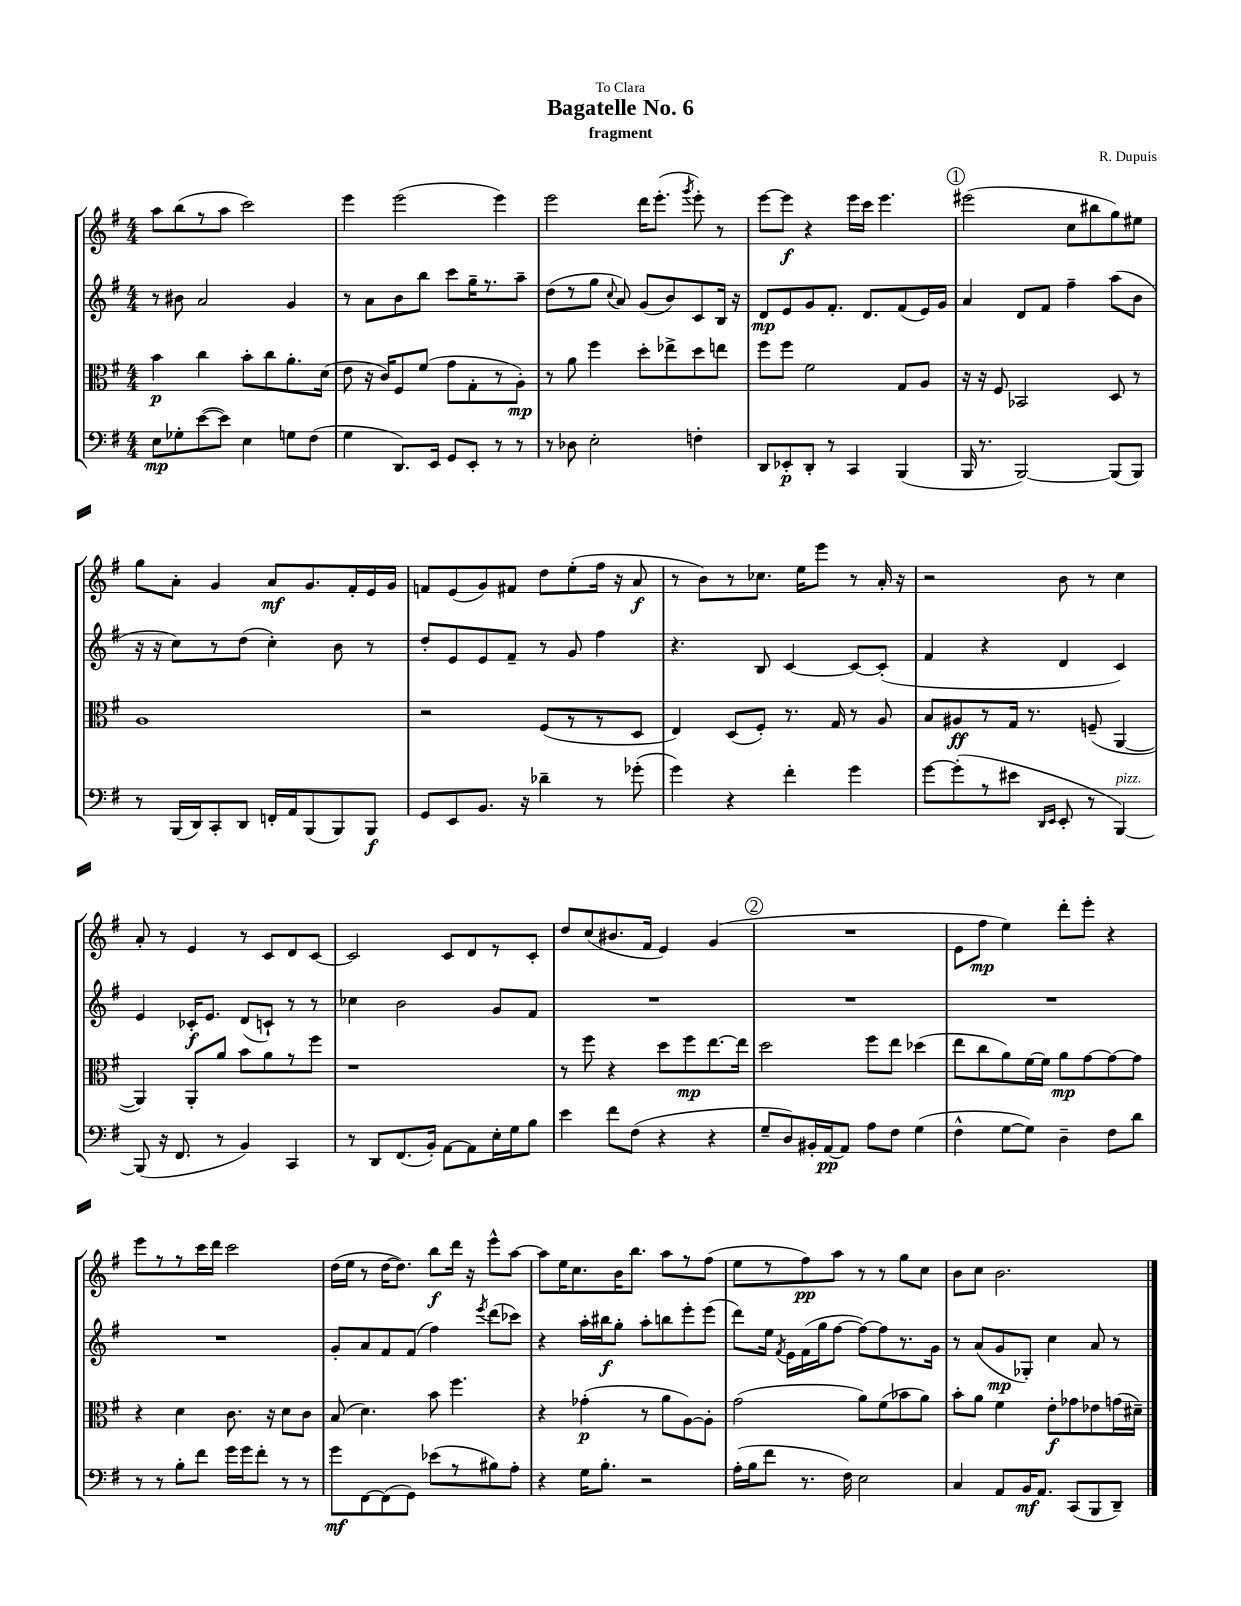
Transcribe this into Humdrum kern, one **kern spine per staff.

**kern	**dynam	**kern	**dynam	**kern	**dynam	**kern	**dynam
*part4	*part4	*part3	*part3	*part2	*part2	*part1	*part1
*staff4	*staff4	*staff3	*staff3	*staff2	*staff2	*staff1	*staff1
*clefF4	*	*clefC3	*	*clefG2	*	*clefG2	*
*k[f#]	*	*k[f#]	*	*k[f#]	*	*k[f#]	*
*M4/4	*	*M4/4	*	*M4/4	*	*M4/4	*
=1	=1	=1	=1	=1	=1	=1	=1
8E\L	mp	4b\	p	8r	.	8aa\L	.
8G-X'\	.	.	.	8b#X\	.	(8bb\	.
([8e\	.	4cc\	.	2a/	.	8r	.
8e\J])	.	.	.	.	.	8aa\J	.
4E\	.	8b'\L	.	.	.	2ccc\)	.
.	.	8cc\	.	.	.	.	.
8Gn\L	.	8.a'\	.	4g/	.	.	.
(8F#\J	.	.	.	.	.	.	.
.	.	(16d\Jk	.	.	.	.	.
=2	=2	=2	=2	=2	=2	=2	=2
4G\	.	8e\	.	8r	.	4eee\	.
.	.	16r	.	8a\L	.	.	.
.	.	16c/KL)	.	.	.	.	.
8.DD/L)	.	8F#/	.	8b\	.	(2eee\	.
.	.	(8f#/J	.	8bb\J	.	.	.
16EE/Jk	.	.	.	.	.	.	.
8GG/L	.	8g\L	.	8ccc\L	.	.	.
8EE'/J	.	8G'\	.	16gg~\K	.	.	.
.	.	.	.	8.r	.	.	.
8r	.	8r	.	.	.	4eee\)	.
8r	.	8A'\J)	mp	8aa~\J	.	.	.
=3	=3	=3	=3	=3	=3	=3	=3
8r	.	8r	.	(8dd\L	.	2eee\	.
8D-X\	.	8a\	.	8r	.	.	.
2E'\	.	4ff#\	.	8gg\J	.	.	.
.	.	.	.	8qqcc/	.	.	.
.	.	.	.	8a/)	.	.	.
.	.	8dd'\L	.	(8g/L	.	16ddd\KL	.
.	.	.	.	.	.	(8.eee'\J	.
.	.	8ee-X^\	.	8b/)	.	.	.
.	.	.	.	.	.	8qggg/	.
4Fn'\	.	8dd\	.	8c/	.	8eee'\)	.
.	.	8een\J	.	16B/Jk	.	8r	.
.	.	.	.	16r	.	.	.
=4	=4	=4	=4	=4	=4	=4	=4
8DD/L	.	8ff#\L	.	8d/L	mp	[8eee\L	.
8EE-X'/	p	8ff#\J	.	8e/	.	8eee\J]	f
8DD'/J	.	2f#\	.	8g/	.	4r	.
8r	.	.	.	8.f#'/J	.	.	.
4CC/	.	.	.	.	.	16eee\LL	.
.	.	.	.	8.d/L	.	16ccc\JJ	.
.	.	.	.	.	.	4.eee\	.
(4BBB/	.	8G/L	.	(8f#/	.	.	.
.	.	8A/J	.	16e/L)	.	.	.
.	.	.	.	16g/JJ	.	.	.
!!LO:REH:place=s1:t=1
=5	=5	=5	=5	=5	=5	=5	=5
16BBB/	.	16r	.	4a/	.	(2eee#X\	.
8.r	.	16r	.	.	.	.	.
.	.	8F#/	.	.	.	.	.
[2BBB/)	.	2BB-X/	.	8d/L	.	.	.
.	.	.	.	8f#/J	.	.	.
.	.	.	.	4ff#~\	.	8cc\L	.
.	.	.	.	.	.	8bb#X\	.
(8BBB/L]	.	8D/	.	(8aa\L	.	8gg\)	.
8BBB/J)	.	8r	.	8b\J	.	8ee#X\J	.
!!LO:LB:g=z
=6	=6	=6	=6	=6	=6	=6	=6
8r	.	1A	.	16r	.	8gg\L	.
.	.	.	.	16r	.	.	.
(16BBB/LL	.	.	.	8cc\L)	.	8a'\J	.
16DD/J)	.	.	.	.	.	.	.
8CC'/	.	.	.	8r	.	4g/	.
8DD/J	.	.	.	(8dd\J	.	.	.
16FFn'/LL	.	.	.	4cc'\)	.	8a/L	mf
16AA/J	.	.	.	.	.	.	.
(8BBB/	.	.	.	.	.	8.g/	.
8BBB/)	.	.	.	8b\	.	.	.
.	.	.	.	.	.	16f#'/L	.
8BBB/J	f	.	.	8r	.	16e/	.
.	.	.	.	.	.	16g/JJ	.
=7	=7	=7	=7	=7	=7	=7	=7
8GG/L	.	2r	.	8dd'/L	.	8fn/L	.
8EE/	.	.	.	8e/	.	(8e/	.
8.BB/J	.	.	.	8e/	.	8g/)	.
.	.	.	.	8f#~/J	.	8f#X/J	.
16r	.	.	.	.	.	.	.
4d-X~\	.	(8F#/L	.	8r	.	8dd\L	.
.	.	8r	.	8g/	.	(8ee'\	.
8r	.	8r	.	4ff#\	.	16ff#\Jk	.
.	.	.	.	.	.	16r	.
(8g-X'\	.	8D/J	.	.	.	8a/	f
=8	=8	=8	=8	=8	=8	=8	=8
4g\)	.	4E/)	.	4.r	.	8r	.
.	.	.	.	.	.	8b\L)	.
4r	.	(8D/L	.	.	.	8r	.
.	.	8F#'/J)	.	8B/	.	8.cc-X\J	.
4f#'\	.	8.r	.	[4c/	.	.	.
.	.	.	.	.	.	16ee\KL	.
.	.	.	.	.	.	8eee\J	.
.	.	16G/	.	.	.	.	.
4g\	.	8r	.	8c/L_	.	8r	.
.	.	8A/	.	(8c'/J]	.	16a'/	.
.	.	.	.	.	.	16r	.
=9	=9	=9	=9	=9	=9	=9	=9
[8g\L	.	8B/L	.	4f#/	.	2r	.
(8g'\]	.	8A#X/	ff	.	.	.	.
8r	.	8r	.	4r	.	.	.
8e#X\J	.	16G/Jk	.	.	.	.	.
.	.	8.r	.	.	.	.	.
16qqDD/LL	.	.	.	.	.	.	.
16qqEE/JJ	.	.	.	.	.	.	.
8EE'/	.	.	.	4d/	.	8b\	.
8r	.	(8Fn~/	.	.	.	8r	.
!LO:TX:a:i:t=pizz.	!	!	!	!	!	!	!
[4BBB/)	.	[4AA/	.	4c/)	.	4cc\	.
!!LO:LB:g=z
=10	=10	=10	=10	=10	=10	=10	=10
(8BBB/]	.	4AA/])	.	4e/	.	8a'/	.
16r	.	.	.	.	.	8r	.
8.FF#/	.	.	.	.	.	.	.
.	.	8AA'/L	.	16c-X'/KL	f	4e/	.
.	.	.	.	8.e/J	.	.	.
8r	.	8a/J	.	.	.	.	.
4BB/)	.	8b\L	.	(8d/L	.	8r	.
.	.	8a\	.	8cn`/J)	.	8c/L	.
4CC/	.	8r	.	8r	.	8d/	.
.	.	8ff#\J	.	8r	.	[8c/J	.
=11	=11	=11	=11	=11	=11	=11	=11
8r	.	1r	.	4cc-X\	.	2c/]	.
8DD/L	.	.	.	.	.	.	.
(8.FF#/	.	.	.	2b\	.	.	.
16BB'/Jk)	.	.	.	.	.	.	.
[8AA\L	.	.	.	.	.	8c/L	.
8AA\]	.	.	.	.	.	8d/	.
16E'\L	.	.	.	8g/L	.	8r	.
16G\J	.	.	.	.	.	.	.
8B\J	.	.	.	8f#/J	.	8c'/J	.
=12	=12	=12	=12	=12	=12	=12	=12
4e\	.	8r	.	1r	.	8dd/L	.
.	.	8ff#\	.	.	.	(8cc/	.
8f#\L	.	4r	.	.	.	8.b#X/	.
(8F#\J	.	.	.	.	.	.	.
.	.	.	.	.	.	16f#/Jk	.
4r	.	8dd\L	.	.	.	4e/)	.
.	.	8ff#\	mp	.	.	.	.
4r	.	[8.ee\	.	.	.	(4g/	.
.	.	16ee\Jk]	.	.	.	.	.
!!LO:REH:place=s1:t=2
=13	=13	=13	=13	=13	=13	=13	=13
8G~/L	.	2dd\	.	1r	.	1r	.
8D/)	.	.	.	.	.	.	.
16BB#X'/L	.	.	.	.	.	.	.
[16AA/J	pp	.	.	.	.	.	.
8AA/J]	.	.	.	.	.	.	.
8A\L	.	8ff#\L	.	.	.	.	.
8F#\J	.	8ee\J	.	.	.	.	.
(4G\	.	(4dd-X\	.	.	.	.	.
=14	=14	=14	=14	=14	=14	=14	=14
4F#^^\	.	8ee\L	.	1r	.	8e\L	.
.	.	8cc\	.	.	.	8ff#\J	mp
[8G\L	.	8a\)	.	.	.	4ee\)	.
8G\J])	.	[16f#\L	.	.	.	.	.
.	.	16f#\JJ]	.	.	.	.	.
4D~\	.	8a\L	mp	.	.	8ddd'\L	.
.	.	[8g\	.	.	.	8eee'\J	.
8F#\L	.	8g\_	.	.	.	4r	.
8d\J	.	8g\J]	.	.	.	.	.
!!LO:LB:g=z
=15	=15	=15	=15	=15	=15	=15	=15
8r	.	4r	.	1r	.	8eee\L	.
8r	.	.	.	.	.	8r	.
8B'\L	.	4d\	.	.	.	8r	.
8f#\J	.	.	.	.	.	16ccc\L	.
.	.	.	.	.	.	16ddd\JJ	.
16g\LL	.	8.c\	.	.	.	2ccc\	.
16g\J	.	.	.	.	.	.	.
8f#'\J	.	.	.	.	.	.	.
.	.	16r	.	.	.	.	.
8r	.	8d\L	.	.	.	.	.
8r	.	8c\J	.	.	.	.	.
=16	=16	=16	=16	=16	=16	=16	=16
8g\L	mf	(8B/	.	8g'/L	.	(16dd\LL	.
.	.	.	.	.	.	16ee\JJ	.
[8FF#\	.	4.d\)	.	8a/	.	8r	.
(8FF#\]	.	.	.	8f#/	.	[16dd\KL	.
.	.	.	.	.	.	8.dd\J])	.
8GG\J)	.	.	.	(8f#/J	.	.	.
(8e-X\L	.	8b\	.	4ff#\)	.	8bb\L	f
8r	.	4.ff#\	.	.	.	16ddd\Jk	.
.	.	.	.	.	.	16r	.
.	.	.	.	8qeee/	.	.	.
8B#X\)	.	.	.	(8ddd\L	.	8eee^^\L	.
8A'\J	.	.	.	8ccc-X\J)	.	[8aa\J	.
=17	=17	=17	=17	=17	=17	=17	=17
4r	.	4r	.	4r	.	8aa\L]	.
.	.	.	.	.	.	16ee\K	.
.	.	.	.	.	.	8.cc\	.
16G\KL	.	(4g-X'\	p	16aa'\LL	.	.	.
8.B'\J	.	.	.	16bb#X\J	f	.	.
.	.	.	.	8gg'\J	.	16b\K	.
.	.	.	.	.	.	8.bb\J	.
2r	.	8r	.	8aa'\L	.	.	.
.	.	8a\L	.	8bbn\	.	8aa\L	.
.	.	[8A\)	.	8eee'\	.	8r	.
.	.	8A'\J]	.	(8eee\J	.	(8ff#\J	.
=18	=18	=18	=18	=18	=18	=18	=18
(16A'\LL	.	(2g\	.	8ddd\L)	.	8ee\L	.
16B\J	.	.	.	.	.	.	.
8f#\J	.	.	.	16ee\Jk	.	8r	.
.	.	.	.	8qf#/	.	.	.
.	.	.	.	16e\LL	.	.	.
8.r	.	.	.	(16f#\	.	8ff#\)	pp
.	.	.	.	16gg\J	.	.	.
.	.	.	.	[8ff#\J	.	8aa\J	.
16F#\)	.	.	.	.	.	.	.
2E\	.	8a\L)	.	8ff#\L_)	.	8r	.
.	.	(8f#\	.	8ff#\]	.	8r	.
.	.	8b-X\	.	8.r	.	8gg\L	.
.	.	8a\J)	.	.	.	8cc\J	.
.	.	.	.	16g\Jk	.	.	.
=19	=19	=19	=19	=19	=19	=19	=19
4C/	.	8b'\L	.	8r	.	8b\L	.
.	.	8a\J	.	(8a/L	.	8cc\J	.
8AA/L	.	4f#\	.	8g/	mp	2.b\	.
16BB/K	mf	.	.	8G-X'/J)	.	.	.
8.AA/J	.	.	.	.	.	.	.
.	.	8e'\L	f	4cc\	.	.	.
(8CC/L	.	8g-X\	.	.	.	.	.
8BBB/	.	8e-X\	.	8a/	.	.	.
8DD~/J)	.	(16gn\L	.	8r	.	.	.
.	.	16d#X~\JJ)	.	.	.	.	.
==	==	==	==	==	==	==	==
*-	*-	*-	*-	*-	*-	*-	*-
